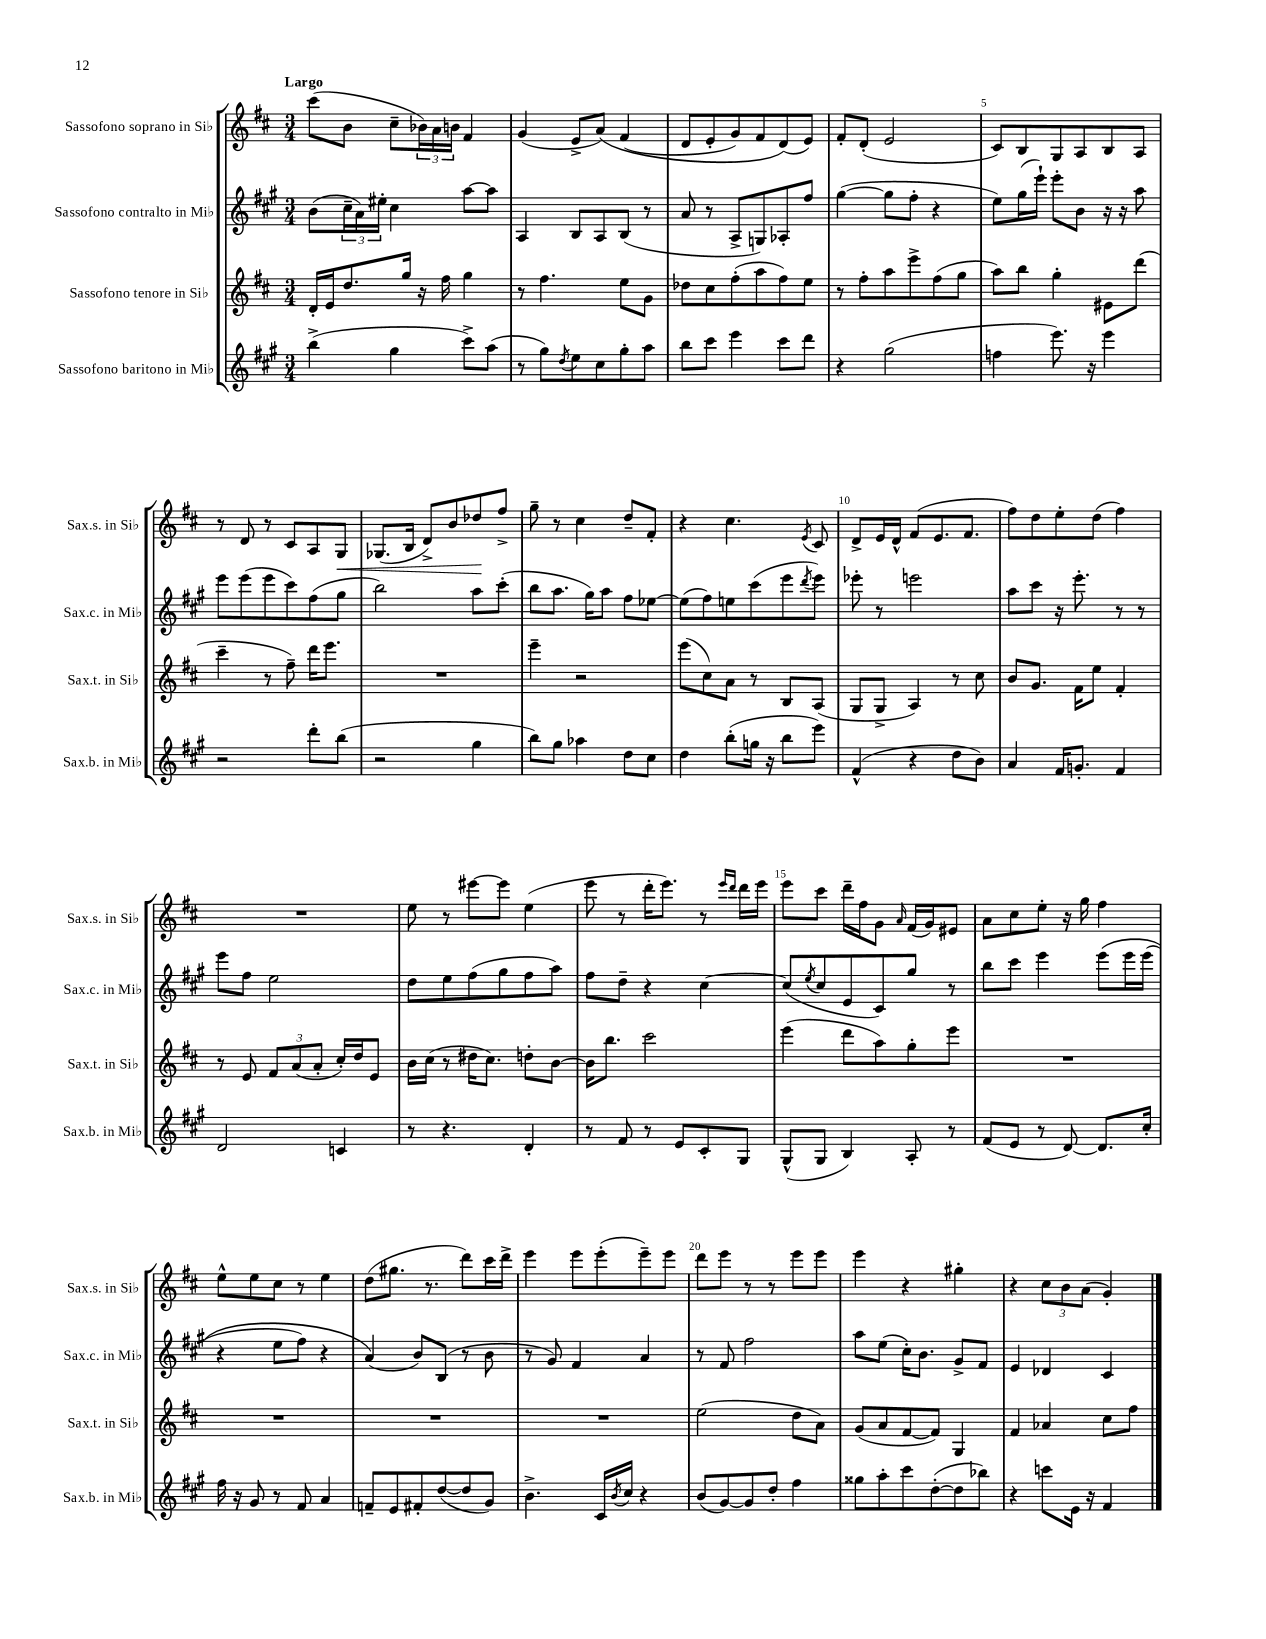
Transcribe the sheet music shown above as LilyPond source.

<<
\new StaffGroup <<
\new Staff = "s0" \with { instrumentName = "Sassofono soprano in Sib" shortInstrumentName = "Sax.s. in Sib" } {
    \clef treble \key d \major \numericTimeSignature \time 3/4 \tempo "Largo"
    cis'''8( b'8 cis''8-- \tuplet 3/2 { bes'16) a'16 b'16 } fis'4 |
    g'4( e'8-> a'8)\( fis'4( |
    d'8 e'8-. g'8) fis'8 d'8(\) e'8) |
    fis'8-. d'8-.( e'2 |
    cis'8) b8 g8 a8 b8 a8 |
    r8 d'8 r8 cis'8 a8 g8\< |
    ges8.( b16 d'8->) b'8 des''8\! fis''8-> |
    g''8-- r8 cis''4 d''8-- fis'8-. |
    r4 cis''4. \acciaccatura { e'8 } cis'8 |
    d'8-> e'16 d'16-^ fis'8( e'8. fis'8. |
    fis''8) d''8 e''8-. d''8( fis''4) |
    R2. |
    e''8 r8 eis'''8~ eis'''8 e''4( |
    e'''8 r8 d'''16-. e'''8.) r8 \grace { e'''16 d'''16 } d'''16 e'''16 |
    e'''8 cis'''8 d'''16-- fis''16 g'8 \grace { a'16 } fis'16( g'16) eis'8 |
    a'8 cis''8 e''8-. r16 g''16 fis''4 |
    e''8-^ e''8 cis''8 r8 e''4 |
    d''8( gis''8. r8. d'''8) cis'''16 d'''16-> |
    e'''4 e'''8 e'''8-.( e'''8--) e'''8 |
    d'''8 e'''8 r8 r8 e'''8 e'''8 |
    e'''4 r4 gis''4-. |
    r4 \tuplet 3/2 { cis''8 b'8 a'8( } g'4-.) \bar "|." |
}
\new Staff = "s1" \with { instrumentName = "Sassofono contralto in Mib" shortInstrumentName = "Sax.c. in Mib" } {
    \clef treble \key a \major \numericTimeSignature \time 3/4
    b'8( \tuplet 3/2 { cis''16-- a'16) eis''16-. } cis''4 a''8~ a''8 |
    a4 b8 a8 b8( r8 |
    a'8 r8 a8-> g8) aes8-. fis''8 |
    gis''4~( gis''8 fis''8-. r4 |
    e''8) gis''16( e'''16-!) e'''8-. b'8 r16 r16 a''8 |
    e'''8 e'''8( e'''8 cis'''8) fis''8( gis''8 |
    b''2) a''8 cis'''8-.( |
    b''8 a''8. gis''16) a''8 fis''8 ees''8~ |
    ees''8( fis''8) e''8 cis'''8( e'''8 \acciaccatura { d'''8 } e'''8) |
    ees'''8-. r8 e'''2 |
    a''8 cis'''8 r16 e'''8.-. r8 r8 |
    e'''8 fis''8 e''2 |
    d''8 e''8 fis''8( gis''8 fis''8 a''8) |
    fis''8 d''8-- r4 cis''4~ |
    cis''8( \acciaccatura { e''8 } cis''8 e'8 cis'8) gis''8 r8 |
    b''8 cis'''8 e'''4 e'''8\( e'''16 e'''16( |
    r4 e''8 fis''8) r4 |
    a'4(\) b'8) b8( r8 b'8 |
    r8 gis'8) fis'4 a'4 |
    r8 fis'8 fis''2 |
    a''8 e''8( cis''16-.) b'8. gis'8-> fis'8 |
    e'4 des'4 cis'4 \bar "|." |
}
\new Staff = "s2" \with { instrumentName = "Sassofono tenore in Sib" shortInstrumentName = "Sax.t. in Sib" } {
    \clef treble \key d \major \numericTimeSignature \time 3/4
    d'16-. e'16 d''8. g''16 r16 fis''16 g''4 |
    r8 fis''4. e''8 g'8 |
    des''8 cis''8 fis''8-.( a''8 fis''8) e''8 |
    r8 fis''8-. a''8 e'''8-> fis''8( g''8 |
    a''8) b''8 g''4-. eis'8 d'''8( |
    cis'''4-- r8 fis''8--) d'''16 e'''8. |
    R2. |
    e'''4-- r2 |
    e'''8( cis''8) a'8 r8 b8 a8( |
    g8 g8-> a4) r8 cis''8 |
    b'8 g'8. fis'16 e''8 fis'4-. |
    r8 e'8 \tuplet 3/2 { fis'8 a'8( a'8-. } cis''16-.) d''16 e'8 |
    b'16 cis''16( r8 dis''16 cis''8.) d''8-. b'8~ |
    b'16 b''8. cis'''2 |
    e'''4( d'''8 a''8) g''8-. e'''8 |
    R2. |
    R2. |
    R2. |
    R2. |
    e''2( d''8 a'8) |
    g'8( a'8 fis'8~ fis'8) g4 |
    fis'4 aes'4 cis''8 fis''8 \bar "|." |
}
\new Staff = "s3" \with { instrumentName = "Sassofono baritono in Mib" shortInstrumentName = "Sax.b. in Mib" } {
    \clef treble \key a \major \numericTimeSignature \time 3/4
    b''4->( gis''4 cis'''8->) a''8( |
    r8 gis''8) \acciaccatura { d''8 } e''8 cis''8 gis''8-. a''8 |
    b''8 cis'''8 e'''4 cis'''8 d'''8 |
    r4 gis''2( |
    f''4 e'''8.) r16 e'''4 |
    r2 d'''8-. b''8( |
    r2 gis''4 |
    b''8) gis''8 aes''4 d''8 cis''8 |
    d''4 b''8-.( g''16 r16 b''8 e'''8) |
    fis'4-^( r4 d''8 b'8) |
    a'4 fis'16 g'8.-. fis'4 |
    d'2 c'4 |
    r8 r4. d'4-. |
    r8 fis'8 r8 e'8 cis'8-. gis8 |
    gis8-^( gis8 b4) a8-. r8 |
    fis'8( e'8 r8 d'8~) d'8. cis''16-. |
    fis''16 r16 gis'8 r8 fis'8 a'4 |
    f'8-- e'8 fis'8-. d''8~( d''8 gis'8) |
    b'4.-> cis'16 \acciaccatura { b'8 } cis''16 r4 |
    b'8( gis'8~) gis'8 d''8-. fis''4 |
    gisis''8 a''8-. cis'''8 d''8~-.( d''8 bes''8) |
    r4 c'''8 e'16 r16 fis'4 \bar "|." |
}
>>
>>
\layout { \context { \Score \override BarNumber.break-visibility = ##(#f #t #t) barNumberVisibility = #(every-nth-bar-number-visible 5) } }
